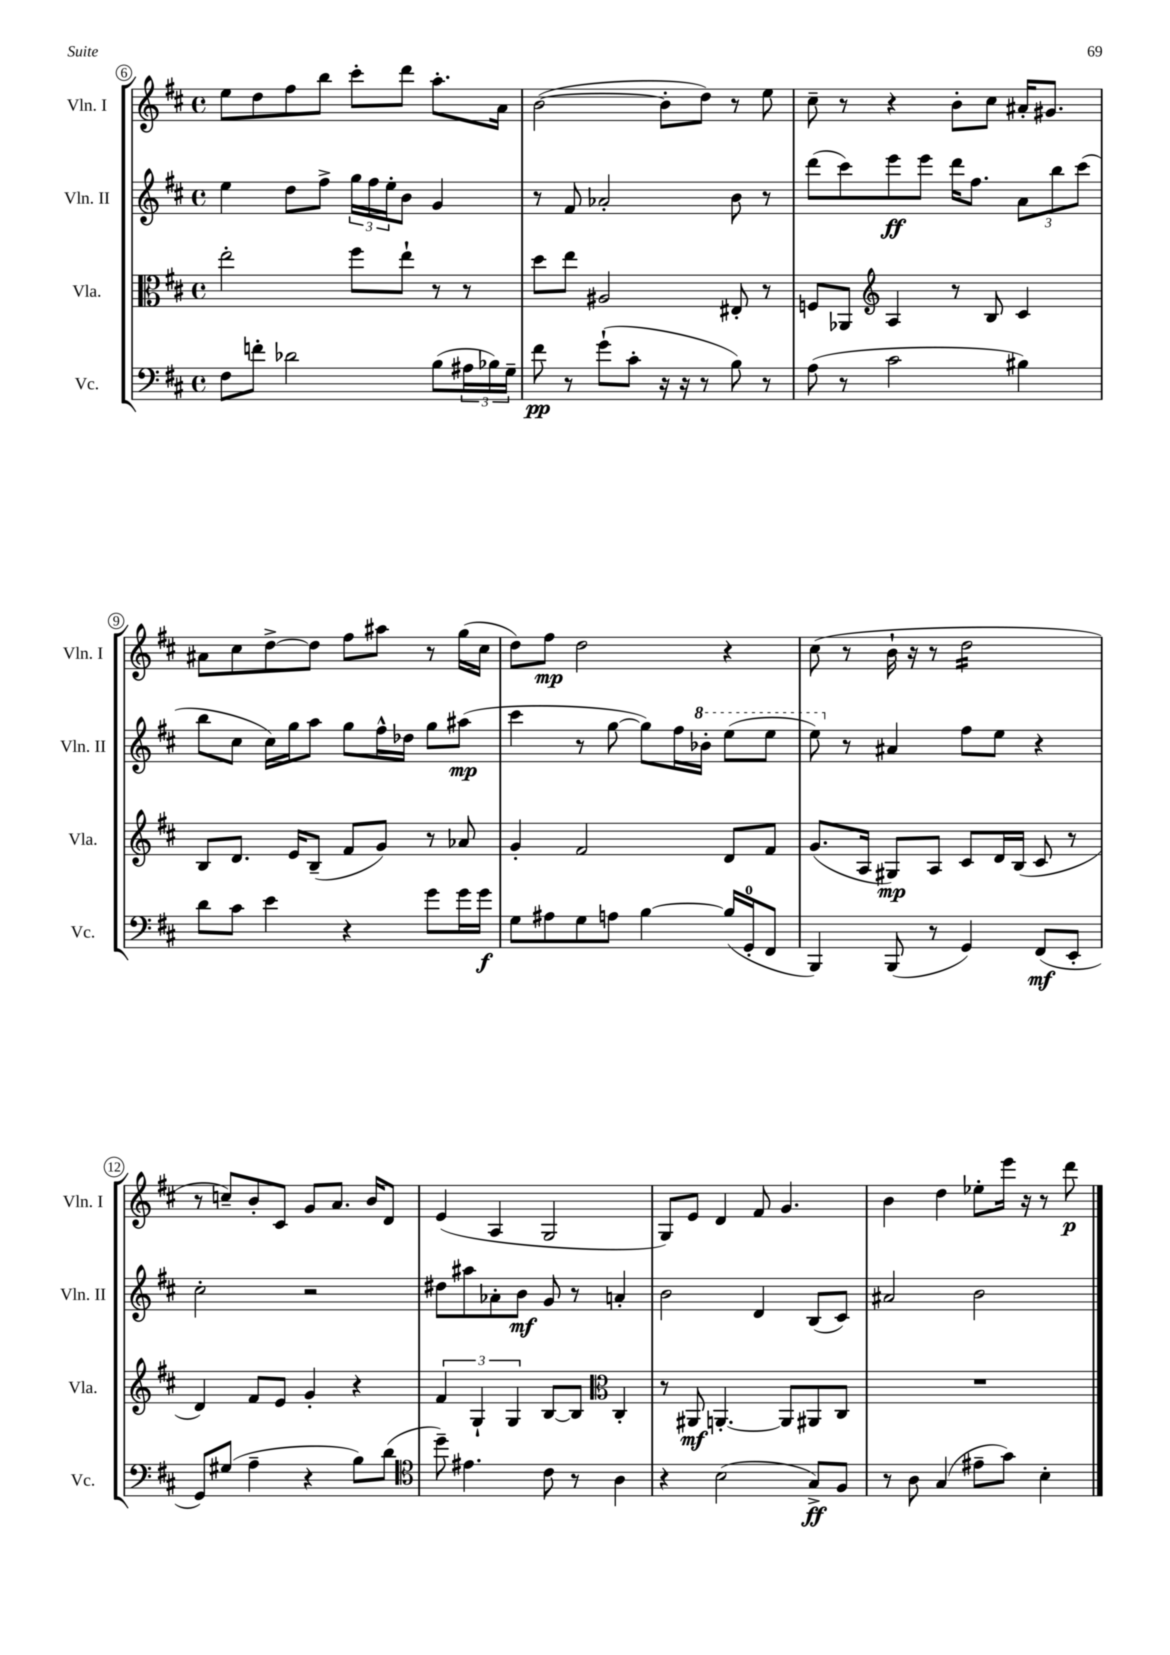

**kern	**dynam	**kern	**dynam	**kern	**dynam	**kern	**dynam
*part4	*part4	*part3	*part3	*part2	*part2	*part1	*part1
*staff4	*staff4	*staff3	*staff3	*staff2	*staff2	*staff1	*staff1
*I"Vc.	*	*I"Vla.	*	*I"Vln. II	*	*I"Vln. I	*
*I'Vc.	*	*I'Vla.	*	*I'Vln. II	*	*I'Vln. I	*
*clefF4	*	*clefC3	*	*clefG2	*	*clefG2	*
*k[f#c#]	*	*k[f#c#]	*	*k[f#c#]	*	*k[f#c#]	*
*M4/4	*	*M4/4	*	*M4/4	*	*M4/4	*
*met(c)	*	*met(c)	*	*met(c)	*	*met(c)	*
=6	=6	=6	=6	=6	=6	=6	=6
8F#\L	.	2ee'\	.	4ee\	.	8ee\L	.
8fn'\J	.	.	.	.	.	8dd\	.
2d-X\	.	.	.	8dd\L	.	8ff#\	.
.	.	.	.	8ff#^\J	.	8bb\J	.
.	.	8ff#\L	.	24gg\LL	.	8ccc#'\L	.
.	.	.	.	24ff#\	.	.	.
.	.	.	.	24ee'\J	.	.	.
.	.	8ee`\J	.	8b\J	.	8ddd\J	.
(8B\L	.	8r	.	4g/	.	8.aa'\L	.
24A#X\L	.	8r	.	.	.	.	.
24B-X\)	.	.	.	.	.	.	.
.	.	.	.	.	.	16a\Jk	.
24G~\JJ	.	.	.	.	.	.	.
=7	=7	=7	=7	=7	=7	=7	=7
8f#\	pp	8dd\L	.	8r	.	([2b\	.
8r	.	8ee\J	.	8f#/	.	.	.
(8g`\L	.	2A#X/	.	2a-X'/	.	.	.
8c#'\J	.	.	.	.	.	.	.
16r	.	.	.	.	.	8b'\L]	.
16r	.	.	.	.	.	.	.
8r	.	.	.	.	.	8dd\J)	.
8B\)	.	8E#X'/	.	8b\	.	8r	.
8r	.	8r	.	8r	.	8ee\	.
=8	=8	=8	=8	=8	=8	=8	=8
(8A\	.	8Fn/L	.	(8ddd\L	.	8cc#~\	.
8r	.	8AA-X/J	.	8ccc#\)	.	8r	.
*	*	*clefG2	*	*	*	*	*
2c#\	.	4A/	.	8eee\	ff	4r	.
.	.	.	.	8eee\J	.	.	.
.	.	8r	.	16ddd\KL	.	8b'\L	.
.	.	.	.	8.ff#\J	.	.	.
.	.	8B/	.	.	.	8cc#\J	.
4B#X\)	.	4c#/	.	12a\L	.	16a#X'/KL	.
.	.	.	.	.	.	8.g#X/J	.
.	.	.	.	12bb\	.	.	.
.	.	.	.	(12ccc#\J	.	.	.
!!LO:LB:g=z
=9	=9	=9	=9	=9	=9	=9	=9
8d\L	.	8B/L	.	8bb\L	.	8a#X\L	.
8c#\J	.	8.d/J	.	8cc#\J	.	8cc#\	.
4e\	.	.	.	16cc#\LL)	.	[8dd^\	.
.	.	16e/KL	.	16gg\J	.	.	.
.	.	(8B~/J	.	8aa\J	.	8dd\J]	.
4r	.	8f#/L	.	8gg\L	.	8ff#\L	.
.	.	8g/J)	.	16ff#^^\L	.	8aa#X\J	.
.	.	.	.	16dd-X\JJ	.	.	.
8g\L	.	8r	.	8gg\L	.	8r	.
16g\L	.	8a-X/	.	(8aa#X\J	mp	(16gg\LL	.
16g\JJ	f	.	.	.	.	16cc#\JJ	.
=10	=10	=10	=10	=10	=10	=10	=10
8G\L	.	4g'/	.	4ccc#\	.	8dd\L)	.
8A#X\	.	.	.	.	.	8ff#\J	mp
8G\	.	2f#/	.	8r	.	2dd\	.
8An\J	.	.	.	[8gg\	.	.	.
[4B\	.	.	.	8gg\L])	.	.	.
.	.	.	.	16ff#\L	.	.	.
*	*	*	*	*8va	*	*	*
.	.	.	.	16bb-X'\JJ	.	.	.
(16B/LL]	.	8d/L	.	(8eee\L	.	4r	.
16GG'/J	.	.	.	.	.	.	.
8FF#/J	.	8f#/J	.	8eee\J	.	.	.
=11	=11	=11	=11	=11	=11	=11	=11
4BBB/)	.	(8.g/L	.	8eee\)	.	(8cc#\	.
*	*	*	*	*X8va	*	*	*
.	.	.	.	8r	.	8r	.
.	.	16A/Jk	.	.	.	.	.
(8BBB/	.	8G#X/L)	mp	4a#X/	.	16b`\	.
.	.	.	.	.	.	16r	.
8r	.	8A/J	.	.	.	8r	.
*	*	*	*	*	*	*tremolo	*
4GG/)	.	8c#/L	.	8ff#\L	.	16dd\LL	.
.	.	.	.	.	.	16dd\	.
.	.	16d/L	.	8ee\J	.	16dd\	.
.	.	(16B/JJ	.	.	.	16dd\	.
(8FF#/L	mf	8c#/	.	4r	.	16dd\	.
.	.	.	.	.	.	16dd\	.
8EE'/J	.	8r	.	.	.	16dd\	.
.	.	.	.	.	.	16dd\JJ	.
*	*	*	*	*	*	*Xtremolo	*
!!LO:LB:g=z
=12	=12	=12	=12	=12	=12	=12	=12
8GG/L)	.	4d/)	.	2cc#'\	.	8r	.
(8G#X/J	.	.	.	.	.	8ccn~/L)	.
4A~\	.	8f#/L	.	.	.	8b'/	.
.	.	8e/J	.	.	.	8c#/J	.
4r	.	4g'/	.	2r	.	8g/L	.
.	.	.	.	.	.	8.a/J	.
8B\L)	.	4r	.	.	.	.	.
.	.	.	.	.	.	16b/KL	.
(8d\J	.	.	.	.	.	8d/J	.
=13	=13	=13	=13	=13	=13	=13	=13
*clefC4	*	*	*	*	*	*	*
8dd~\)	.	6f#/	.	8dd#X\L	.	(4e/	.
4.e#X\	.	.	.	8aa#X\	.	.	.
.	.	6G`/	.	.	.	.	.
.	.	.	.	8a-X'\	.	4A/	.
.	.	6G/	.	.	.	.	.
.	.	.	.	8b\J	mf	.	.
8c#\	.	[8B/L	.	8g/	.	2G/	.
8r	.	8B/J]	.	8r	.	.	.
*	*	*clefC3	*	*	*	*	*
4A\	.	4C#'/	.	4an'/	.	.	.
=14	=14	=14	=14	=14	=14	=14	=14
4r	.	8r	.	2b\	.	8G/L)	.
.	.	8AA#X/	mf	.	.	8e/J	.
(2B\	.	[4.AAn'/	.	.	.	4d/	.
.	.	.	.	4d/	.	8f#/	.
.	.	8AA/L]	.	.	.	4.g/	.
8G^/L)	ff	8AA#X/	.	(8B/L	.	.	.
8F#/J	.	8C#/J	.	8c#/J)	.	.	.
=15	=15	=15	=15	=15	=15	=15	=15
8r	.	1r	.	2a#X/	.	4b\	.
8A\	.	.	.	.	.	.	.
(4G/	.	.	.	.	.	4dd\	.
8e#X~\L	.	.	.	2b\	.	8ee-X'\L	.
8g\J)	.	.	.	.	.	16eee\Jk	.
.	.	.	.	.	.	16r	.
4B'\	.	.	.	.	.	8r	.
.	.	.	.	.	.	8ddd\	p
==	==	==	==	==	==	==	==
*-	*-	*-	*-	*-	*-	*-	*-
